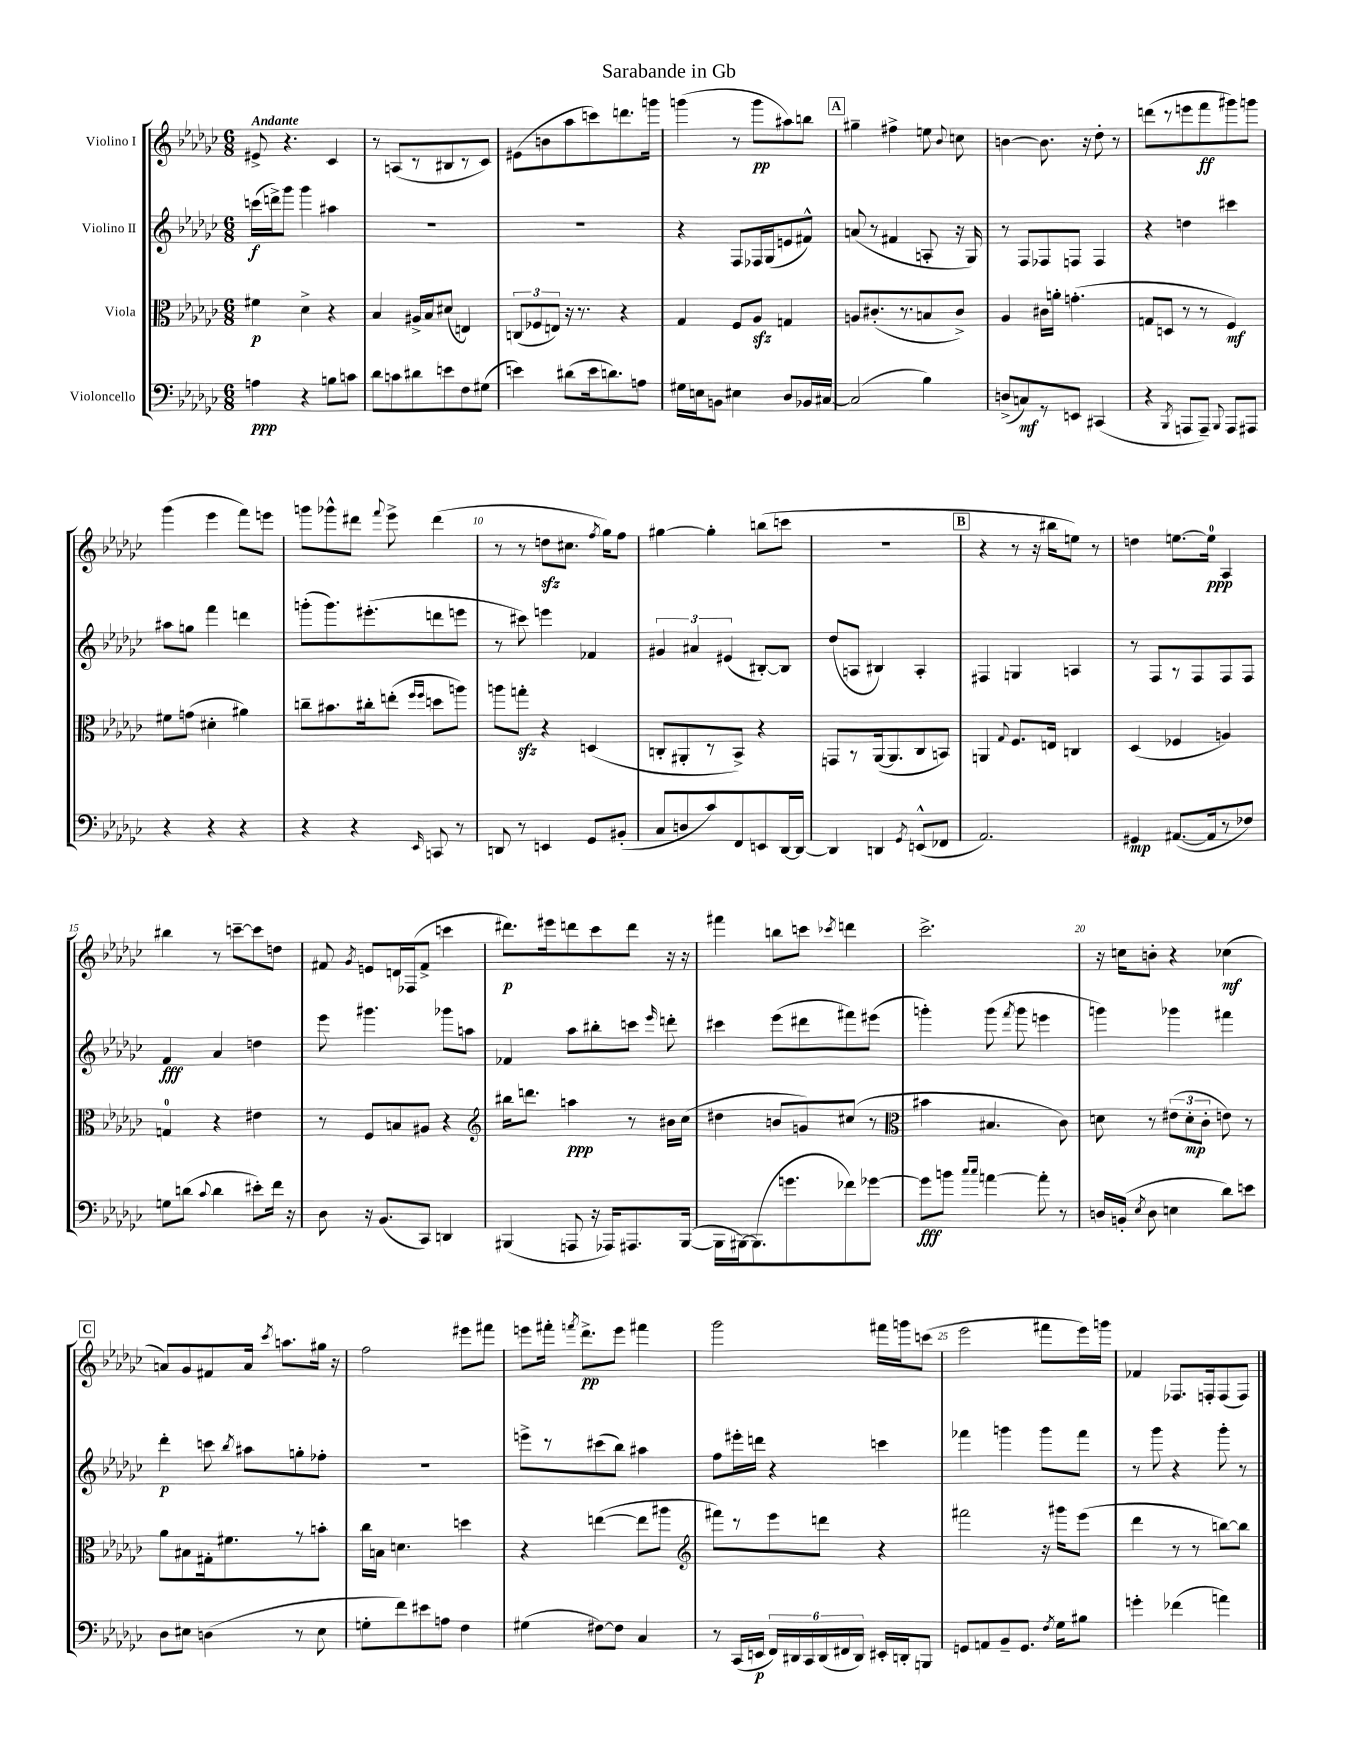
\header { title = "Sarabande in Gb" }
<<
\new StaffGroup <<
\new Staff = "s0" \with { instrumentName = "Violino I" } {
    \clef treble \key ges \major \numericTimeSignature \time 6/8 \tempo "Andante"
    \autoBeamOff eis'8-> r4. ces'4 |
    r8 a8[( r8 bis8 r8 ces'8]) |
    eis'8[( b'8 aes''8 c'''8) d'''8. g'''16] |
    g'''4( r8 g'''8[\pp ais''8) b''8] |
    \mark \markup { \box "A" } gis''4-- fis''4-> e''8 \appoggiatura { bes'8 } c''8 |
    b'4~ b'8. r16 des''8-. r8 |
    d'''8[( r8 e'''8 f'''8\ff gis'''8) g'''8] |
    ges'''4( ees'''4 f'''8[) e'''8] |
    g'''8[ ges'''8-^ dis'''8] \appoggiatura { f'''8 } ees'''8-> dis'''4( |
    r8 r8 d''8[\sfz cis''8.] \acciaccatura { f''8 } ges''16[) f''8] |
    gis''4~ gis''4-. b''8[( c'''8] |
    R2. |
    \mark \markup { \box "B" } r4 r8 r16 bis''16[ e''8]) r8 |
    d''4 e''8.[~ e''16]-0\ppp aes4 |
    bis''4 r8 c'''8[~-- c'''8 d''8] |
    fis'8 \acciaccatura { ges'8 } e'8[ d'16 fes16( fis'8]-> c'''4 |
    dis'''8.[\p) eis'''16 d'''8 ces'''8 d'''8] r16 r16 |
    fis'''4 b''8[ c'''8] \acciaccatura { ces'''8 } d'''4 |
    ces'''2.-> |
    r16 c''16[ b'8]-. r4 ces''4\mf( |
    \mark \markup { \box "C" } a'8[) ges'8 fis'8 a'16] \acciaccatura { ces'''8 } a''8.[ gis''16] r16 |
    f''2 eis'''8[ fis'''8] |
    e'''8[ fis'''16]-. \acciaccatura { f'''8 } des'''8.[->\pp e'''8] fis'''4 |
    ges'''2 fis'''16[ g'''16 c'''8]( |
    ees'''2 fis'''8[ ees'''16) g'''16] |
    fes'4 fes8.[ f16-. f8( f8]) \bar "|." |
}
\new Staff = "s1" \with { instrumentName = "Violino II" } {
    \clef treble \key ges \major \numericTimeSignature \time 6/8
    \autoBeamOff c'''16[\f( d'''16->) ges'''8] ges'''4 ais''4 |
    R2. |
    R2. |
    r4 f8[ fes16 ges16( e'8 fis'8]-^) |
    \mark \markup { \box "A" } a'8( r8 fis'4 a8-. r16 ges16) |
    r8 f8[ fes8 f8] f4 |
    r4 d''4 cis'''4 |
    ais''8[ g''8] f'''4 d'''4 |
    g'''8[-.( g'''8.) eis'''8.-.( d'''8 e'''8] |
    r8 cis'''8) e'''4 fes'4 |
    \tuplet 3/2 { gis'4 ais'4 eis'4( } bis8[~-.) bis8] |
    des''8[( a8] bis4) a4-. |
    \mark \markup { \box "B" } fis4 g4 a4 |
    r8 f8[ r8 f8 f8 f8] |
    f'4\fff aes'4 d''4 |
    ees'''8 gis'''4. ges'''8[ a''8] |
    fes'4 aes''8[ bis''8-. c'''8] \grace { ees'''16 } d'''8-. |
    cis'''4 ees'''8[( dis'''8 fis'''8) eis'''8]( |
    g'''4-.) g'''8( \acciaccatura { f'''8 } g'''8 e'''4 |
    g'''4) ges'''4 fis'''4 |
    \mark \markup { \box "C" } des'''4-.\p c'''8 \acciaccatura { bes''8 } ais''8[ g''8-. fes''8]-. |
    R2. |
    e'''8[-> r8 cis'''8( bes''8]) ais''4 |
    f''8[ eis'''16-. d'''16] r4 c'''4 |
    fes'''4 g'''4 g'''8[ fes'''8] |
    r8 ges'''8 r4 ges'''8-. r8 \bar "|." |
}
\new Staff = "s2" \with { instrumentName = "Viola" } {
    \clef alto \key ges \major \numericTimeSignature \time 6/8
    \autoBeamOff fis'4\p des'4-> r4 |
    bes4 ais16[-> bes16 dis'8]( e4) |
    \tuplet 3/2 { c8[( fes8 e8]) } r16 r8. r4 |
    ges4 f8[ aes8]\sfz g4 |
    \mark \markup { \box "A" } a8[ cis'8.-.( r8. b8 cis'8]->) |
    aes4 cis'16[ a'16]-. g'4.-.( |
    g8[ d8] r8 r8 f4\mf) |
    fis'8[ g'8]( dis'4-. ais'4) |
    c''8[-- bis'8. cis''16-. e''8]-.( \grace { f''16[ f''16] } d''8[ a''8]) |
    a''8[ g''8]-.\sfz r4 d4( |
    c8[-. ais,8-. r8 bes,8]->) r4 |
    g,8[ r8 aes,16~( aes,8. ces8 b,8]) |
    \mark \markup { \box "B" } a,4 \appoggiatura { ges8 } f8.[ e16] c4 |
    des4( fes4 a4) |
    g4-0 r4 eis'4 |
    r8 f8[ b8 ais8] r4 |
    \clef treble bis''16[ d'''8.] a''4\ppp r8 bis'16[ ces''16]( |
    dis''4 b'8[ g'8) cis''8]( r8 |
    \clef alto bis'4 bis4. ces'8) |
    d'8 r8 \tuplet 3/2 { eis'8[( d'8-.\mp ces'8]-. } e'8) r8 |
    \mark \markup { \box "C" } aes'8[ bis8 gis16-. fis'8. r8 b'8]-. |
    ces''16[ b16] d'4. d''4 |
    r4 e''4~( e''8[ ais''8] |
    \clef treble fis'''8[) r8 ees'''8 d'''8] r4 |
    fis'''2 r16 gis'''16[ ees'''8]( |
    des'''4 r8 r8 b''8[~) b''8] \bar "|." |
}
\new Staff = "s3" \with { instrumentName = "Violoncello" } {
    \clef bass \key ges \major \numericTimeSignature \time 6/8
    \autoBeamOff a4\ppp r4 b8[ c'8] |
    des'8[ c'8 dis'8 e'8 f8 gis8]( |
    e'4) dis'8[( e'16 d'8.) a8] |
    gis16[ e16 b,8] eis4 des8[ bes,16 cis16]~ |
    \mark \markup { \box "A" } cis2( bes4) |
    d8[->( c8\mf) r8 e,8] cis,4( |
    r4 \acciaccatura { bes,,8 } a,,8[ a,,8]--) \appoggiatura { bes,,8 } a,,8[ ais,,8] |
    r4 r4 r4 |
    r4 r4 \grace { ees,16 } c,8 r8 |
    d,8 r8 e,4 ges,8[ bis,8]-.( |
    ces8[ d8 ces'8) f,8 e,8 des,16~ des,16]~ |
    des,4 d,4 \acciaccatura { ges,8 } e,8[-^( fes,8] |
    \mark \markup { \box "B" } aes,2.) |
    gis,4\mp ais,8.[~( ais,16 r8 fes8]) |
    g8[ d'8]( \appoggiatura { ces'8 } d'4 eis'8[-.) f'16] r16 |
    des8 r16 bes,8.[( ces,8]) d,4 |
    bis,,4( a,,8 r16 aes,,16[) ais,,8. bis,,16]~( |
    bis,,16[ bis,,16~) bis,,8.( g'8. fes'8) ges'8]~ |
    ges'8[\fff b'8] \grace { ces''16[ ces''16] } a'4~ a'8-. r8 |
    d16[ b,16]-.( \acciaccatura { ees8 } d8 e4 des'8[) e'8] |
    \mark \markup { \box "C" } des8[ eis8] d4( r8 eis8 |
    g8[-. f'8) eis'8 a8] f4 |
    gis4( fis8[~) fis8] ces4 |
    r8 ces,16[( e,16]\p \tuplet 6/4 { f,16[) dis,16 ces,16 dis,16( fis,16 dis,16]) } eis,16[-. d,16-. b,,8] |
    g,8[ a,8 bes,8-- g,8.] \acciaccatura { f8 } ges16[ bis8] |
    g'4-. fes'4( a'4) \bar "|." |
}
>>
>>
\layout { \context { \Score \override BarNumber.break-visibility = ##(#f #t #t) barNumberVisibility = #(every-nth-bar-number-visible 5) } }
